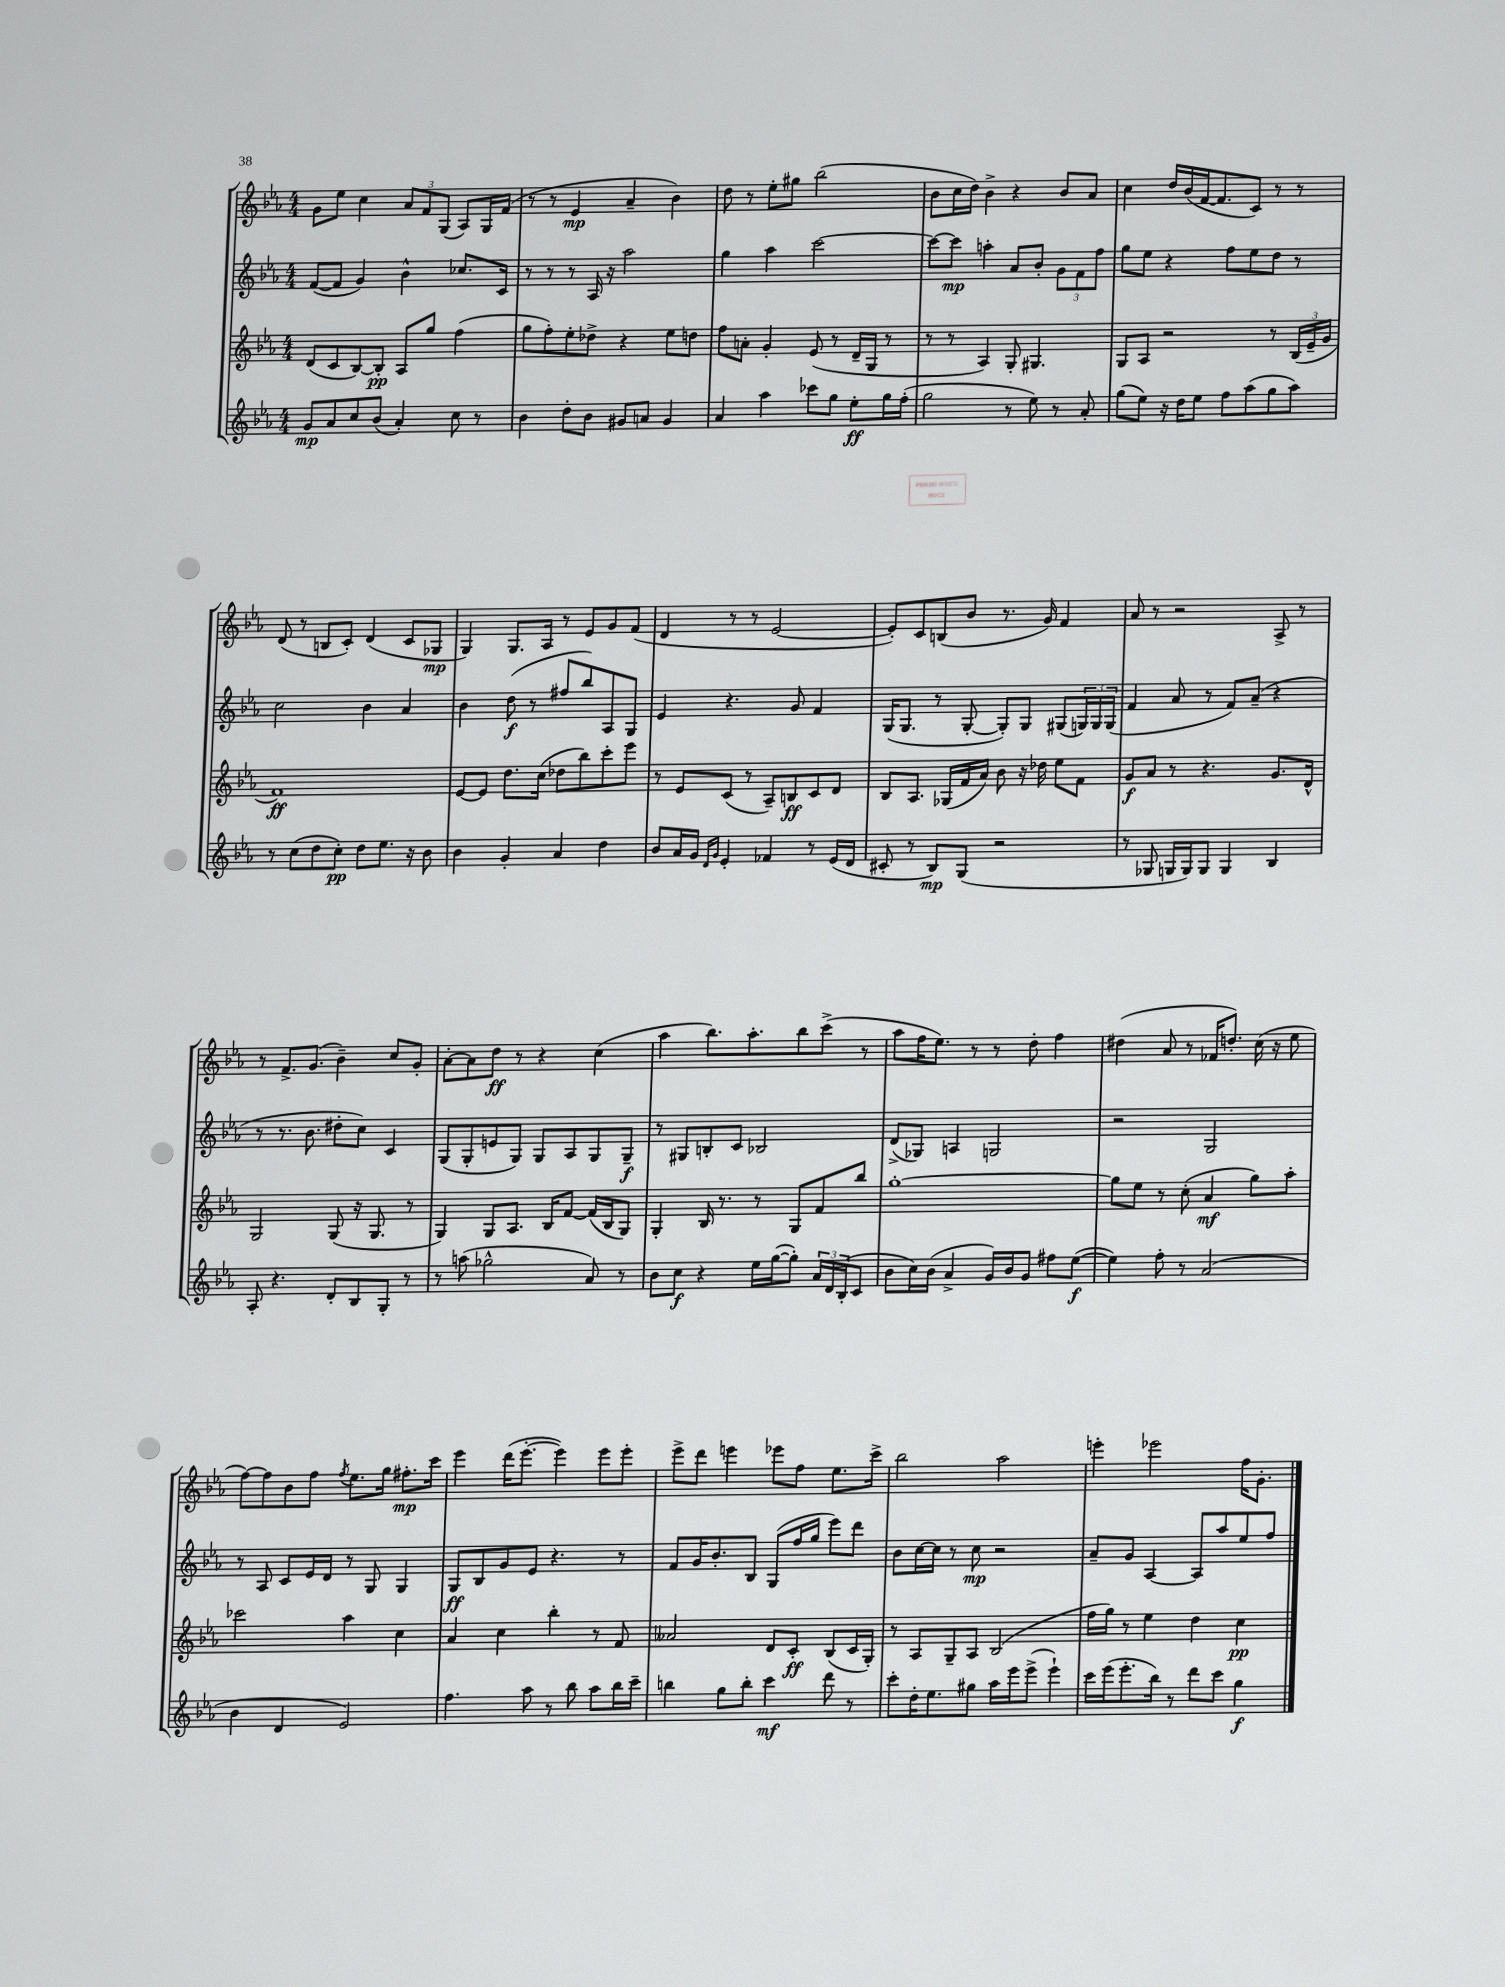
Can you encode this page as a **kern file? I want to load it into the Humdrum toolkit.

**kern	**kern	**kern	**kern
*staff4	*staff3	*staff2	*staff1
*clefG2	*clefG2	*clefG2	*clefG2
*k[b-e-a-]	*k[b-e-a-]	*k[b-e-a-]	*k[b-e-a-]
*M4/4	*M4/4	*M4/4	*M4/4
8g	(8d	([8f	8g
8a-	8c	8f]	8ee-
8cc	[8B-)	4g)	4cc
(8b-	8B-']	.	.
4a-')	8A-	4b-^^	12a-
.	.	.	12f
.	8gg	.	.
.	.	.	(12G
8cc	(4ff	8.cc-	8A-)
8r	.	.	16G
.	.	16c	(16f
=	=	=	=
4b-	8gg	8r	8r
.	8ff')	8r	8r
8dd'	8ee-'	8r	4e-
8b-	8dd-^	16A-	.
.	.	16r	.
8g#	4r	2aa-	4a-~
8a	.	.	.
4g#	8ee-	.	4b-)
.	8dd	.	.
=	=	=	=
4a-	8ff	4gg	8dd
.	8a'	.	8r
4aa-	4g'	4aa-	8ee-'
.	.	.	8gg#
8ccc-	(8e-	[2ccc	(2bb-
8gg	8r	.	.
8ee-'	16d~	.	.
.	16G	.	.
16gg	8r	.	.
(16ff'	.	.	.
=	=	=	=
2gg	8r	8ccc_	8b-
.	8r	8ccc]	16cc
.	.	.	16dd)
.	4A-)	4aa'	4b-^
8r	8G'	8a-	4r
8ee-)	4.G#	8b-'	.
8r	.	12g	8b-
.	.	12f	.
8a-'	.	.	8a-
.	.	12ff	.
=	=	=	=
(8gg	8G	8gg	4cc
8ee-)	8A-	8ee-	.
16r	2r	4r	16dd
16dd	.	.	(16b-
8ee-	.	.	[16f
.	.	.	8.f]
8ff	.	8ff	.
(8aa-	.	8ee-	8c)
8gg	8r	8dd	8r
8aa-)	(24B-	8r	8r
.	24e-~	.	.
.	24g	.	.
=	=	=	=
8r	1f)	2cc	(8d
(8cc	.	.	8r
8dd	.	.	8B
8cc')	.	.	8c')
8dd	.	4b-	(4d
8.ee-	.	.	.
.	.	4a-	8c
16r	.	.	.
8b-	.	.	8G-
=	=	=	=
4b-	[8e-	4b-	4G)
.	8e-]	.	.
4g'	8.dd	(8dd	8.G
.	.	8r	.
.	(16cc	.	16A-
4a-	8dd-	8ff#	8r
.	8bb-)	8bb-)	8e-
4dd	8ccc'	8A-	8g
.	8eee-	8G	(8f
=	=	=	=
8b-	8r	4e-	4d
16a-	8e-	.	.
16g	.	.	.
16qqd	.	.	.
16qqg	.	.	.
4e-'	(8c	4.r	8r
.	8r	.	8r
4f-	8A-~)	.	[2e-
.	8B	8g	.
8r	8c	4f	.
(16e-	8d	.	.
16d	.	.	.
=	=	=	=
8c#'	8B-	(16G	8e-'])
.	.	8.G	.
8r	8.A-	.	8c
8B-)	.	8r	(8B
.	(16G-	.	.
(8G	16f	[8G'	8b-
.	16a-)	.	.
2r	8b-	8G'])	8.r
.	16r	8G	.
.	16dd-	.	16g)
.	8ee-	(8G#	4f
.	8f	24G)	.
.	.	24G	.
.	.	(24G	.
=	=	=	=
8r	8g	4f	8a-
8G-	8a-	.	8r
16G	8r	8a-	2r
16G)	.	.	.
8G	4.r	8r	.
4G	.	8f)	.
.	.	(8a-~	.
4B-	8.g	4r	8A-^
.	.	.	8r
.	16d^^	.	.
=	=	=	=
8A-'	2G	8r	8r
4.r	.	8.r	8.f^
.	.	8.b-	(8.g
8d'	(8G	8dd#'	4b-~)
8B-	16r	8cc)	.
.	8.G	.	.
8G'	.	4c	8cc
8r	8r	.	8g'
=	=	=	=
8r	4G)	(8G	[8a-'
(8aa	.	8G'	8a-]
2gg-^^	8G	8e	8dd
.	8.A-	8G)	8r
.	.	8G	4r
.	16B-	.	.
.	[8f	8A-	.
8a-)	(16f]	8G	(4cc
.	16B-	.	.
8r	8G)	8G~	.
=	=	=	=
8b-	4G'	8r	4aa-
8cc	.	8G#	.
4r	16B-	8B'	8.bb-)
.	8.r	.	.
.	.	8c	.
.	.	.	8.aa-'
16ee-	8r	2B-	.
([16gg	.	.	.
8gg'])	8G	.	8bb-
24a-	8f	.	(8ccc^
24d	.	.	.
(24B-'	.	.	.
8c	8bb-	.	8r
=	=	=	=
8b-	[1gg'	(8d^	8aa-
16cc)	.	8G-)	16ff
(16b-	.	.	8.ee-)
4a-^	.	4A	.
.	.	.	8r
16g)	.	2G	8r
16b-	.	.	.
8g	.	.	8dd'
8ff#	.	.	4ff
([8ee-	.	.	.
=	=	=	=
4ee-])	8gg]	2r	(4dd#
.	8ee-	.	.
8ff'	8r	.	8a-
8r	(8cc'	.	8r
(2a-	4a-	2G	16f-
.	.	.	8.dd')
.	8gg)	.	(16cc
.	.	.	16r
.	8aa-'	.	8ee-
=	=	=	=
4b-	2ccc-	8r	[8ff)
.	.	8A-	8ff]
4d	.	8c	8b-
.	.	16e-	8ff
.	.	16d	.
.	.	.	8qff
2e-)	4aa-	8r	8.ee-
.	.	8G	.
.	.	.	16gg
.	4cc	4G	8.ff#'
.	.	.	16ccc
=	=	=	=
4.ff	4a-	8G	4eee-
.	.	8B-	.
.	4cc	8g	(16ddd
.	.	.	[8.eee-'
8aa-	.	8e-	.
8r	4bb-'	4.r	4eee-])
8bb-	.	.	.
8aa-	8r	.	8eee-
16bb-	8f	8r	8eee-'
16ccc~	.	.	.
=	=	=	=
4bb	2a--	8f	8eee-^
.	.	16g	8ddd
.	.	8.b-'	.
8gg	.	.	4eee
8bb'	.	8B-	.
4ccc	8d	(8G	8eee-
.	8c'	16ff	8ff
.	.	16gg	.
8ddd	(8B-	8eee-)	8.ee-
8r	16c	8ddd	.
.	16G')	.	16ccc^
=	=	=	=
8ccc'	8r	8b-	2bb-
16dd'	8A-	[16cc	.
8.ee-	.	16cc]	.
.	8G~	8r	.
8gg#	8A-	8cc	.
16aa-	(2B-	2r	2aa-
16eee-	.	.	.
(8eee-^	.	.	.
4eee-`)	.	.	.
=	=	=	=
16ccc	16ff	8a-~	4eee'
(16eee-	16gg)	.	.
8.eee-'	8r	8g	.
.	4ee-	[4A-	2eee-
16bb-)	.	.	.
8r	.	.	.
8ddd	4dd	8A-]	.
8ccc	.	8aa-	.
4gg	4cc	8ee-	16ff
.	.	.	8.g'
.	.	8ff	.
==	==	==	==
*-	*-	*-	*-
